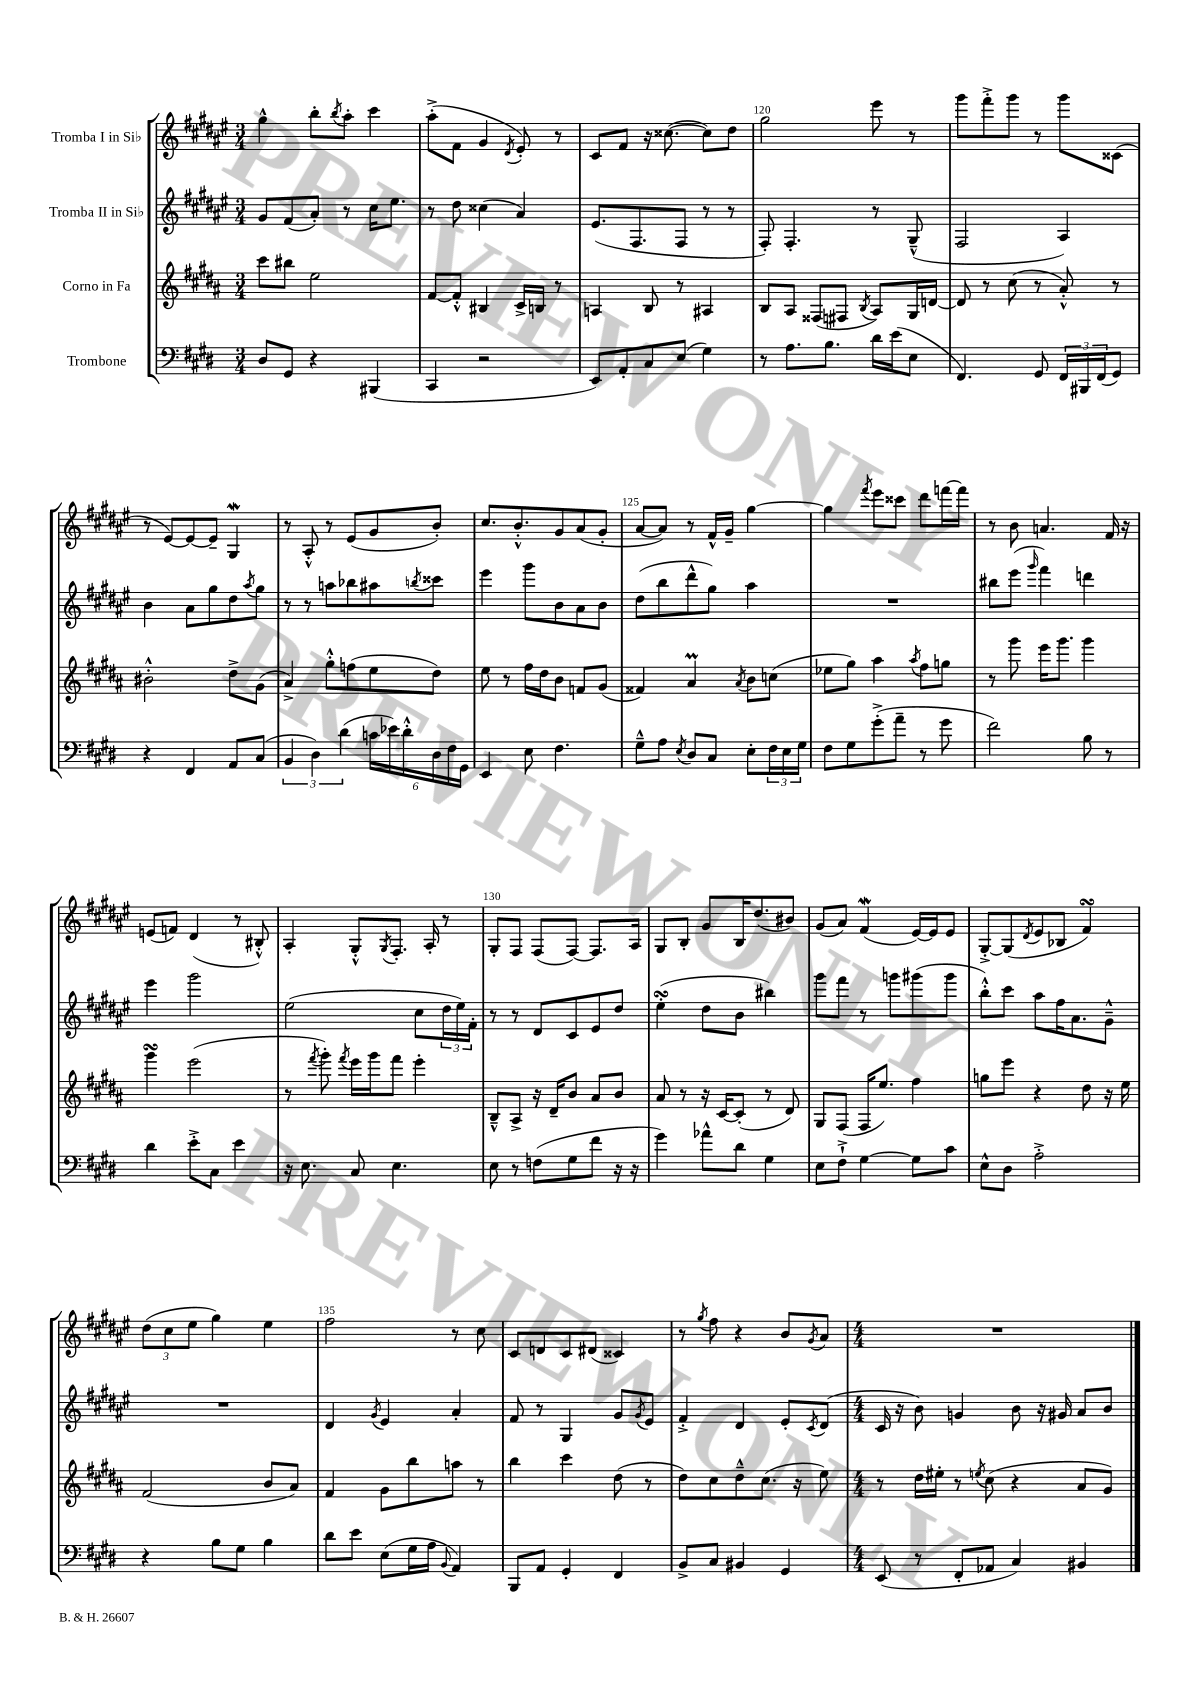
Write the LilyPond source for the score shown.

<<
\new StaffGroup <<
\new Staff = "s0" \with { instrumentName = "Tromba I in Sib" } {
    \clef treble \key fis \major \numericTimeSignature \time 3/4
    gis''4-^ b''8-. \acciaccatura { b''8 } ais''8-. cis'''4 |
    ais''8-.->( fis'8 gis'4 \acciaccatura { dis'8 } eis'8-.) r8 |
    cis'8 fis'8 r16 cisis''8.~( cisis''8) dis''8 |
    gis''2 eis'''8 r8 |
    gis'''8 fis'''8-.-> gis'''8 r8 gis'''8 cisis'8( |
    r8 eis'8~) eis'8~ eis'8-- gis4\mordent |
    r8 ais8-.-^ r8 eis'8( gis'8 b'8-.) |
    cis''8. b'8.-.-^ gis'8 ais'8( gis'8-. |
    ais'8~ ais'8) r8 fis'16-^ gis'16-- gis''4~ |
    gis''4 \acciaccatura { fis'''8 } eis'''8 cisis'''8 dis'''8 f'''16~ f'''16 |
    r8 b'8 a'4. fis'16 r16 |
    e'8( f'8) dis'4( r8 bis8-.-^) |
    ais4-. gis8-.-^ \acciaccatura { gis8 } fis8.-. ais16-. r8 |
    gis8-. fis8 fis8( fis8~) fis8. ais16 |
    gis8 b8-. gis'8 b16 dis''8.( bis'8) |
    gis'8( ais'8) fis'4\mordent( eis'16~) eis'16 eis'8 |
    gis8~-.-> gis8( \acciaccatura { dis'8 } eis'8 bes8 fis'4\turn) |
    \tuplet 3/2 { dis''8( cis''8 eis''8 } gis''4) eis''4 |
    fis''2 r8 cis''8 |
    cis'8 d'8 cis'8 dis'8( cisis'4) |
    r8 \acciaccatura { gis''8 } fis''8 r4 b'8 \acciaccatura { gis'8 } ais'8 |
    \numericTimeSignature \time 4/4 R1 \bar "|." |
}
\new Staff = "s1" \with { instrumentName = "Tromba II in Sib" } {
    \clef treble \key fis \major \numericTimeSignature \time 3/4
    gis'8 fis'8( ais'8-.) r8 cis''16 eis''8. |
    r8 dis''8 cisis''4( ais'4) |
    eis'8.( fis8. fis8 r8 r8 |
    fis8-.) fis4.-. r8 gis8---^( |
    fis2 ais4) |
    b'4 ais'8 gis''8 dis''8 \acciaccatura { ais''8 } gis''8 |
    r8 r8 a''8 bes''8 ais''8 \acciaccatura { b''8 } cisis'''8 |
    eis'''4 gis'''8 b'8 ais'8 b'8 |
    dis''8( b''8 dis'''8-^ gis''8) ais''4 |
    R2. |
    bis''8 eis'''8( \grace { gis'''16 } fis'''4) d'''4 |
    eis'''4 gis'''2 |
    eis''2( cis''8 \tuplet 3/2 { dis''16 eis''16) fis'16-. } |
    r8 r8 dis'8 cis'8 eis'8 dis''8 |
    eis''4-.\turn( dis''8 b'8 bis''4) |
    gis'''8 fis'''8 r8 g'''8 gis'''8( gis'''8 |
    b''8-.-^) cis'''8 ais''8 fis''16 ais'8. gis'8---^ |
    R2. |
    dis'4 \acciaccatura { gis'8 } eis'4 ais'4-. |
    fis'8 r8 gis4 gis'8 \acciaccatura { gis'8 } eis'8 |
    fis'4-.-> dis'4 eis'8-. \acciaccatura { cis'8 } dis'8( |
    \numericTimeSignature \time 4/4 cis'16 r16 b'8) g'4 b'8 r16 gis'16 ais'8 b'8 \bar "|." |
}
\new Staff = "s2" \with { instrumentName = "Corno in Fa" } {
    \clef treble \key b \major \numericTimeSignature \time 3/4
    cis'''8 bis''8 e''2 |
    fis'8~ fis'8-.-^ bis4 cis'16-> b16 r8 |
    a4 b8 r8 ais4 |
    b8 ais8 fisis8( fis8 \acciaccatura { b8 } ais8) gis16 d'16~ |
    d'8 r8 cis''8( r8 ais'8-.-^) r8 |
    bis'2-.-^ dis''8-> gis'8( |
    ais'4->) gis''8-.-^ f''8( e''8 dis''8) |
    e''8 r8 fis''16 dis''16 b'8 f'8 gis'8( |
    fisis'4) ais'4\prall \acciaccatura { ais'8 } b'8 c''8( |
    ees''8 gis''8) ais''4 \acciaccatura { ais''8 } fis''8 g''8 |
    r8 gis'''8 e'''16 gis'''8. gis'''4 |
    gis'''4\turn e'''2( |
    r8 \acciaccatura { fis'''8 } gis'''8-.) \acciaccatura { fis'''8 } e'''16 gis'''16 fis'''8 e'''4-. |
    b8---^ ais8-> r16 dis'16-- b'8 ais'8 b'8 |
    ais'8 r8 r16 cis'16~ cis'8-.( r8 dis'8) |
    gis8 fis8( fis16 e''8.) fis''4 |
    g''8 e'''8 r4 dis''8 r16 e''16 |
    fis'2( b'8 ais'8) |
    fis'4 gis'8 b''8 a''8 r8 |
    b''4 cis'''4 dis''8( r8 |
    dis''8) cis''8 dis''8---^ cis''8.( r16 e''8) |
    \numericTimeSignature \time 4/4 r8 dis''16 eis''16-. r8 \acciaccatura { e''8 } cis''8( r4 ais'8 gis'8) \bar "|." |
}
\new Staff = "s3" \with { instrumentName = "Trombone" } {
    \clef bass \key e \major \numericTimeSignature \time 3/4
    dis8 gis,8 r4 bis,,4( |
    cis,4 r2 |
    e,8) a,8-. cis8 e8( gis4) |
    r8 a8. b8. dis'16 e'16( e8 |
    fis,4.) gis,8 \tuplet 3/2 { fis,16 bis,,16 fis,16( } gis,8) |
    r4 fis,4 a,8 cis8( |
    \tuplet 3/2 { b,4 dis4) dis'4( } \tuplet 6/4 { c'16 ees'16) dis'16-.-^ dis16 fis16 gis,16 } |
    e,4 e8 fis4. |
    gis8---^ a8 \acciaccatura { e8 } dis8 cis8 e8-. \tuplet 3/2 { fis16 e16 gis16 } |
    fis8 gis8 gis'8-.->( a'8-- r8 gis'8 |
    fis'2) b8 r8 |
    dis'4 e'8-.-> cis8 e'4 |
    r16 e8. cis8 e4. |
    e8 r8 f8( gis8 fis'8 r16 r16 |
    gis'4) aes'8-^ dis'8 gis4 |
    e8 fis8-!-> gis4~ gis8 cis'8 |
    e8-^ dis8 a2-.-> |
    r4 b8 gis8 b4 |
    dis'8 e'8 e8( gis16 a16 \appoggiatura { b,8 } a,4) |
    b,,8 a,8 gis,4-. fis,4 |
    b,8-> cis8 bis,4 gis,4 |
    \numericTimeSignature \time 4/4 e,8( r8 fis,8-. aes,8 cis4) bis,4 \bar "|." |
}
>>
>>
\layout { \context { \Score currentBarNumber = #117 \override BarNumber.break-visibility = ##(#f #t #t) barNumberVisibility = #(every-nth-bar-number-visible 5) } }
